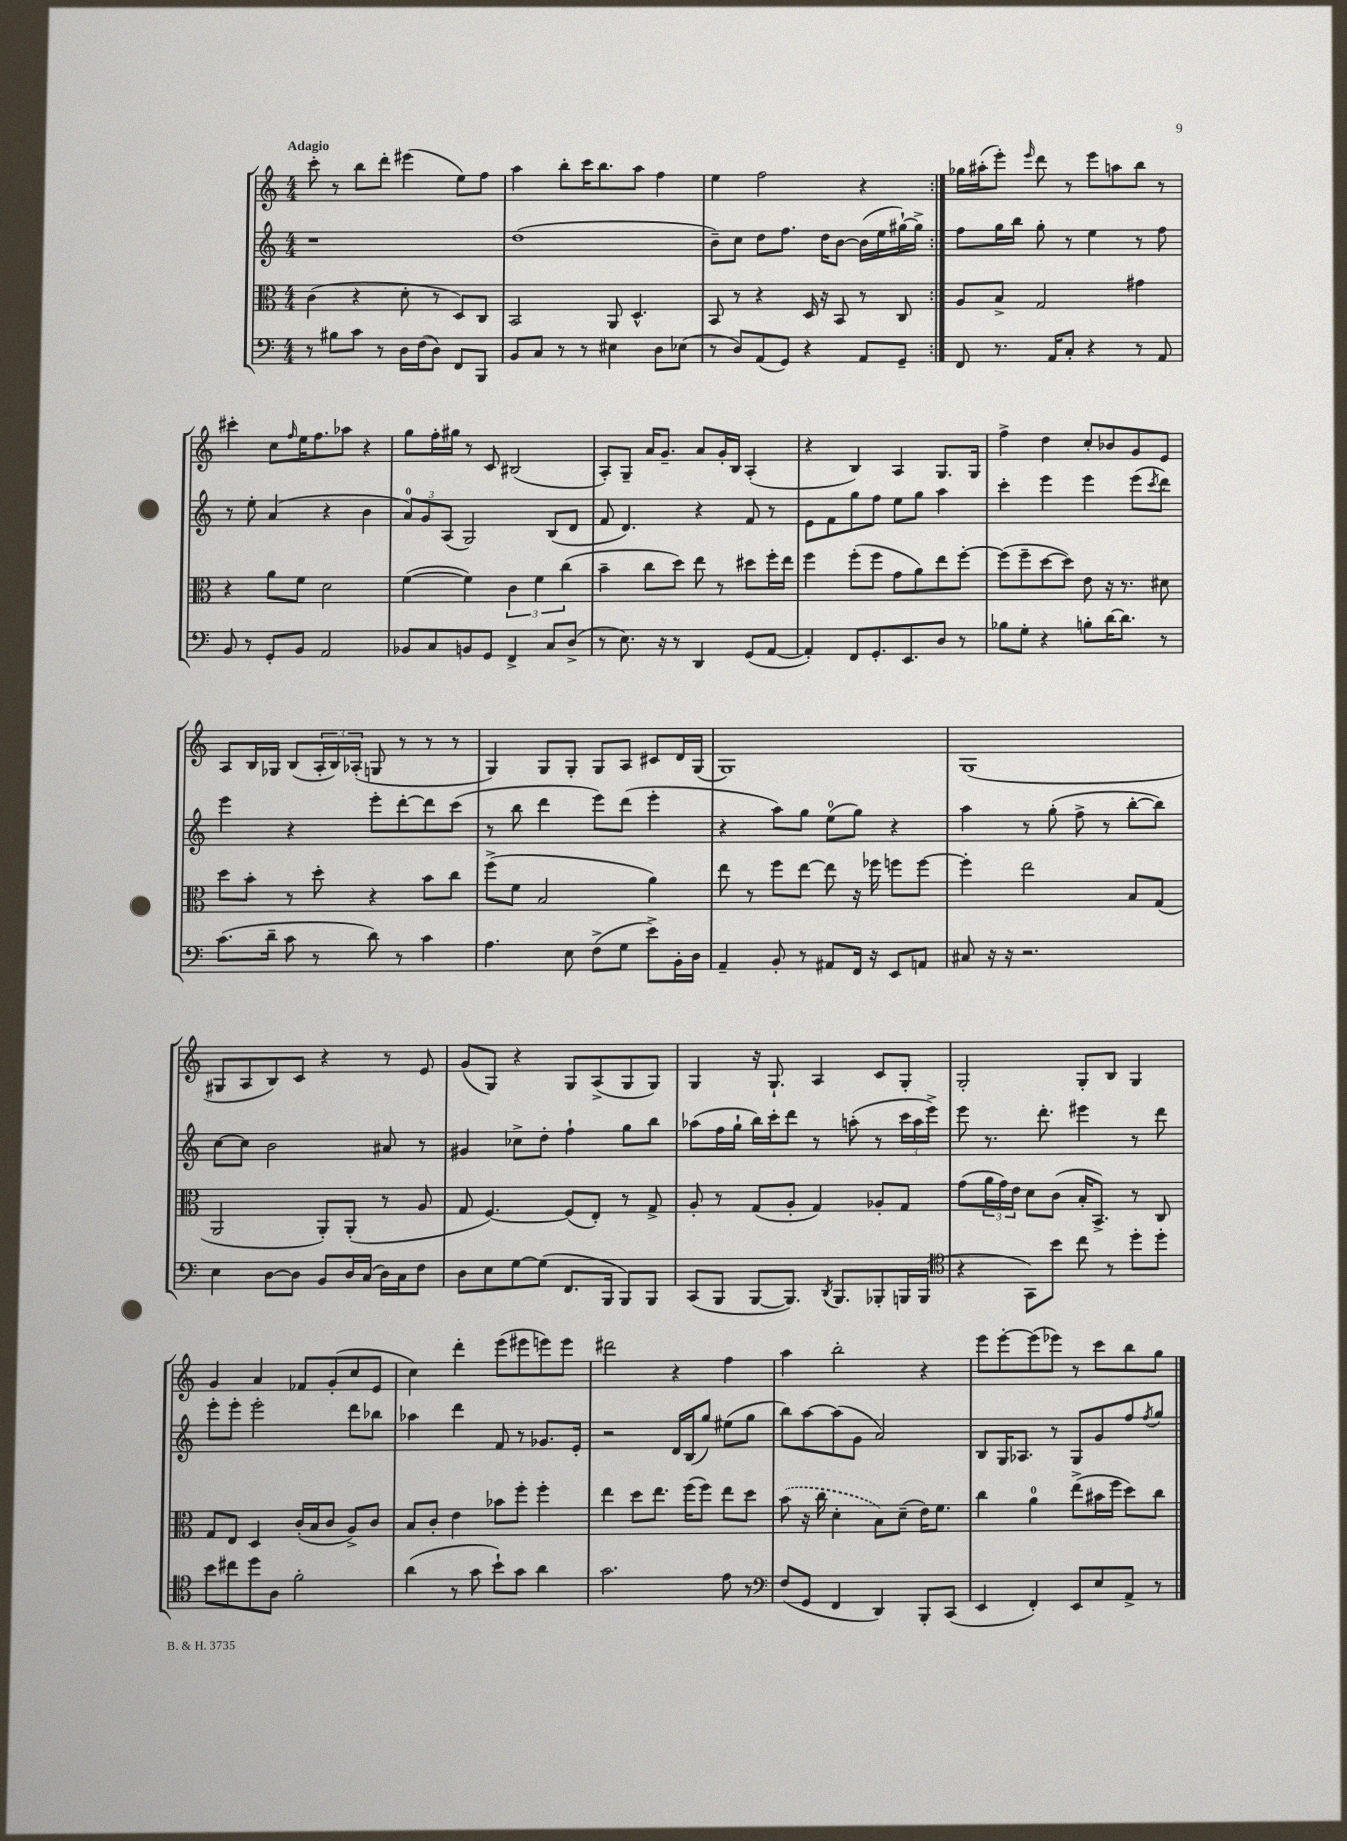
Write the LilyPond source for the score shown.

<<
\new StaffGroup <<
\new Staff = "s0" {
    \clef treble \key c \major \numericTimeSignature \time 4/4 \tempo "Adagio"
    \repeat volta 2 { c'''8-. r8 b''8 d'''8-. eis'''4( e''8) f''8 |
    a''4 b''8-. c'''16 b''8. a''8 f''4 |
    e''4 f''2 r4 | }
    ges''16 ais''16-.( e'''8-.) \grace { e'''16 } d'''8 r8 e'''8 a''8 b''8 r8 |
    cis'''4-. c''8 \grace { f''16 } e''16 f''8. aes''8 r4 |
    g''8 f''16-. gis''16 r8 c'8 bis2( |
    a8-.) g8-- a'16 g'8.-- a'8 g'16-. b16 a4-.( |
    r4 b4) a4 g8. g16 |
    f''4-> d''4 c''8-. bes'8 g'8 e'8 |
    a8 b16 ges16 b8( \tuplet 3/2 { a16-. b16) aes16-.( } g8 r8 r8 r8 |
    g4) g8 g8-. g8 a8 cis'8 d'16 g16( |
    g1) |
    g1( |
    gis8 a8 b8) c'8 r4 r8 e'8 |
    g'8( g8) r4 g8 a8->( g8 g8) |
    g4 r16 g8.-! a4 c'8 g8-. |
    g2-. g8-. b8 g4 |
    g'4 a'4 fes'8 g'8-.( c''8 e'8 |
    c''4) d'''4-. e'''8( eis'''8 e'''8) e'''8 |
    dis'''2 r4 f''4 |
    a''4 b''2-. r4 |
    e'''8 e'''8~-. e'''8( ees'''8) r8 c'''8 b''8 g''8 \bar "|." |
}
\new Staff = "s1" {
    \clef treble \key c \major \numericTimeSignature \time 4/4
    \repeat volta 2 { r1 |
    d''1( |
    b'8--) c''8 d''8 f''8. d''16 b'8~ b'16( e''16 gis''16~-!) gis''16-> | }
    f''8 g''16 b''16 g''8-. r8 e''4 r8 f''8 |
    r8 e''8-. a'4( r4 b'4 |
    \tuplet 3/2 { a'8-0) g'8 a8( } g2) b8( d'8 |
    f'8 d'4.) r4 f'8 r8 |
    e'8 f'8 g''8 f''8 e''8 g''8 a''4 |
    c'''4-. e'''4 e'''4 e'''8( \acciaccatura { c'''8 } d'''8) |
    e'''4 r4 e'''8-. d'''8~-. d'''8 c'''8( |
    r8 b''8 d'''4 e'''8) d'''8( e'''4-. |
    r4 a''8) g''8 e''8-0( g''8) r4 |
    a''4 r8 g''8-.( f''8-> r8 b''8~-. b''8) |
    c''8~ c''8 b'2 ais'8 r8 |
    gis'4 ces''8-> d''8-. f''4-! g''8 b''8 |
    aes''8( f''16 g''16-! b''16) c'''16-. d'''8 r8 a''8-.( r8 \tuplet 3/2 { c'''16 a''16 e'''16->) } |
    e'''8 r8. d'''8.-. eis'''4 r8 d'''8 |
    e'''8-. e'''8-. e'''2-. d'''8 bes''8 |
    aes''4 d'''4 f'8 r8 ges'8. e'16-. |
    r2 d'16 b16( g''8) eis''8( g''8 |
    b''8) a''8~ a''8( g'8 a'2) |
    b8 g16 aes8. r8 g8 g'8 f''8 \acciaccatura { f''8 } g''8 \bar "|." |
}
\new Staff = "s2" {
    \clef alto \key c \major \numericTimeSignature \time 4/4
    \repeat volta 2 { c'4( r4 d'8-. r8 d8) c8 |
    b,2 a,8 d4.-^ |
    b,8 r8 r4 d16 r16 b,8 r8 c8 | }
    a8 b8-> g2 gis'4 |
    r4 a'8 f'8 d'2 |
    f'4~( f'4) \tuplet 3/2 { c'4 f'4 c''4( } |
    b'4-- c''8 d''8) e''8 r8 dis''8 f''16-. e''16 |
    f''4 f''8-.( f''8 g'8 a'8) e''8 f''8~-. |
    f''8( f''8-- d''8~ d''8) e'8 r16 r8. dis'8 |
    d''8 b'8-. r8 d''8-. r4 b'8 c''8 |
    f''8->( f'8 b2 a'4) |
    e''8 r8 f''8 e''8~ e''8 r16 fes''16 f''8 f''8~ |
    f''4-. e''2 b8 g8( |
    a,2 a,8-.) a,8-.( r8 a8 |
    g8 f4.~) f8( e8-.) r8 g8-> |
    a8-. r8 g8( a8-. g4) aes8-. g8 |
    g'8( \tuplet 3/2 { a'16 g'16) e'16 } d'8 c'8( b16-. b,8.->) r8 c8 |
    g8 e8 d4 c'16-.( b16 c'8 a8->) c'8 |
    b8 c'8-. e'4 bes'8 f''8-. f''4-. |
    e''4 d''8 e''8. f''16( f''8) e''8 d''8 |
    \once \slurDashed b'8( r16 c''16 d'4-. b8) d'8--( e'16) f'8. |
    c''4 a'4-0 e''8->( bis'16 f''16 d''8) c''8 \bar "|." |
}
\new Staff = "s3" {
    \clef bass \key c \major \numericTimeSignature \time 4/4
    \repeat volta 2 { r8 bis8 c'8 r8 d16 f16( d8) f,8 b,,8 |
    b,8 c8 r8 r8 eis4 d8 ees8( |
    r8 d8) a,8( g,8) r4 a,8 g,8-- | }
    f,8 r8. a,16 c8-. r4 r8 a,8 |
    b,8 r8 g,8-. b,8 a,2 |
    bes,8 c8 b,8 g,8 f,4-> c8 d8->( |
    r8 e8.) r16 r8 d,4 g,8( a,8~ |
    a,4-.) f,8 g,8.-. e,8. d8 r8 |
    bes8 g8-. r4 b8-. d'16~ d'8. r8 |
    c'8.( d'16-- c'8 r8 d'8) r8 c'4 |
    a4. e8 f8->( g8 e'8->) b,16-. d16 |
    a,4-- b,8-. r8 ais,8 f,16 r16 e,8 a,8 |
    cis8 r16 r16 r2. |
    e4 d8~ d8 b,8 d16 c16( d16) c16 f8 |
    d8 e8 g8~ g8( f,8. b,,16 b,,8) b,,8 |
    c,8( b,,8 b,,8~ b,,8.) \acciaccatura { d,8 } b,,8. bes,,8-. b,,16 b,,16( |
    \clef tenor r4 g,8) b'8 c''8 r8 d''8-. d''8-. |
    b'8 cis''8 d''8 a8 f'2-. |
    a'4( r8 g'8 b'8-!) g'8 a'4 |
    g'2. e'8 r8 |
    \clef bass f8( g,8 f,4 d,4) b,,8-. c,8( |
    e,4 f,4-.) e,8 e8 a,8-> r8 \bar "|." |
}
>>
>>
\layout { \context { \Score \remove "Bar_number_engraver" } }
